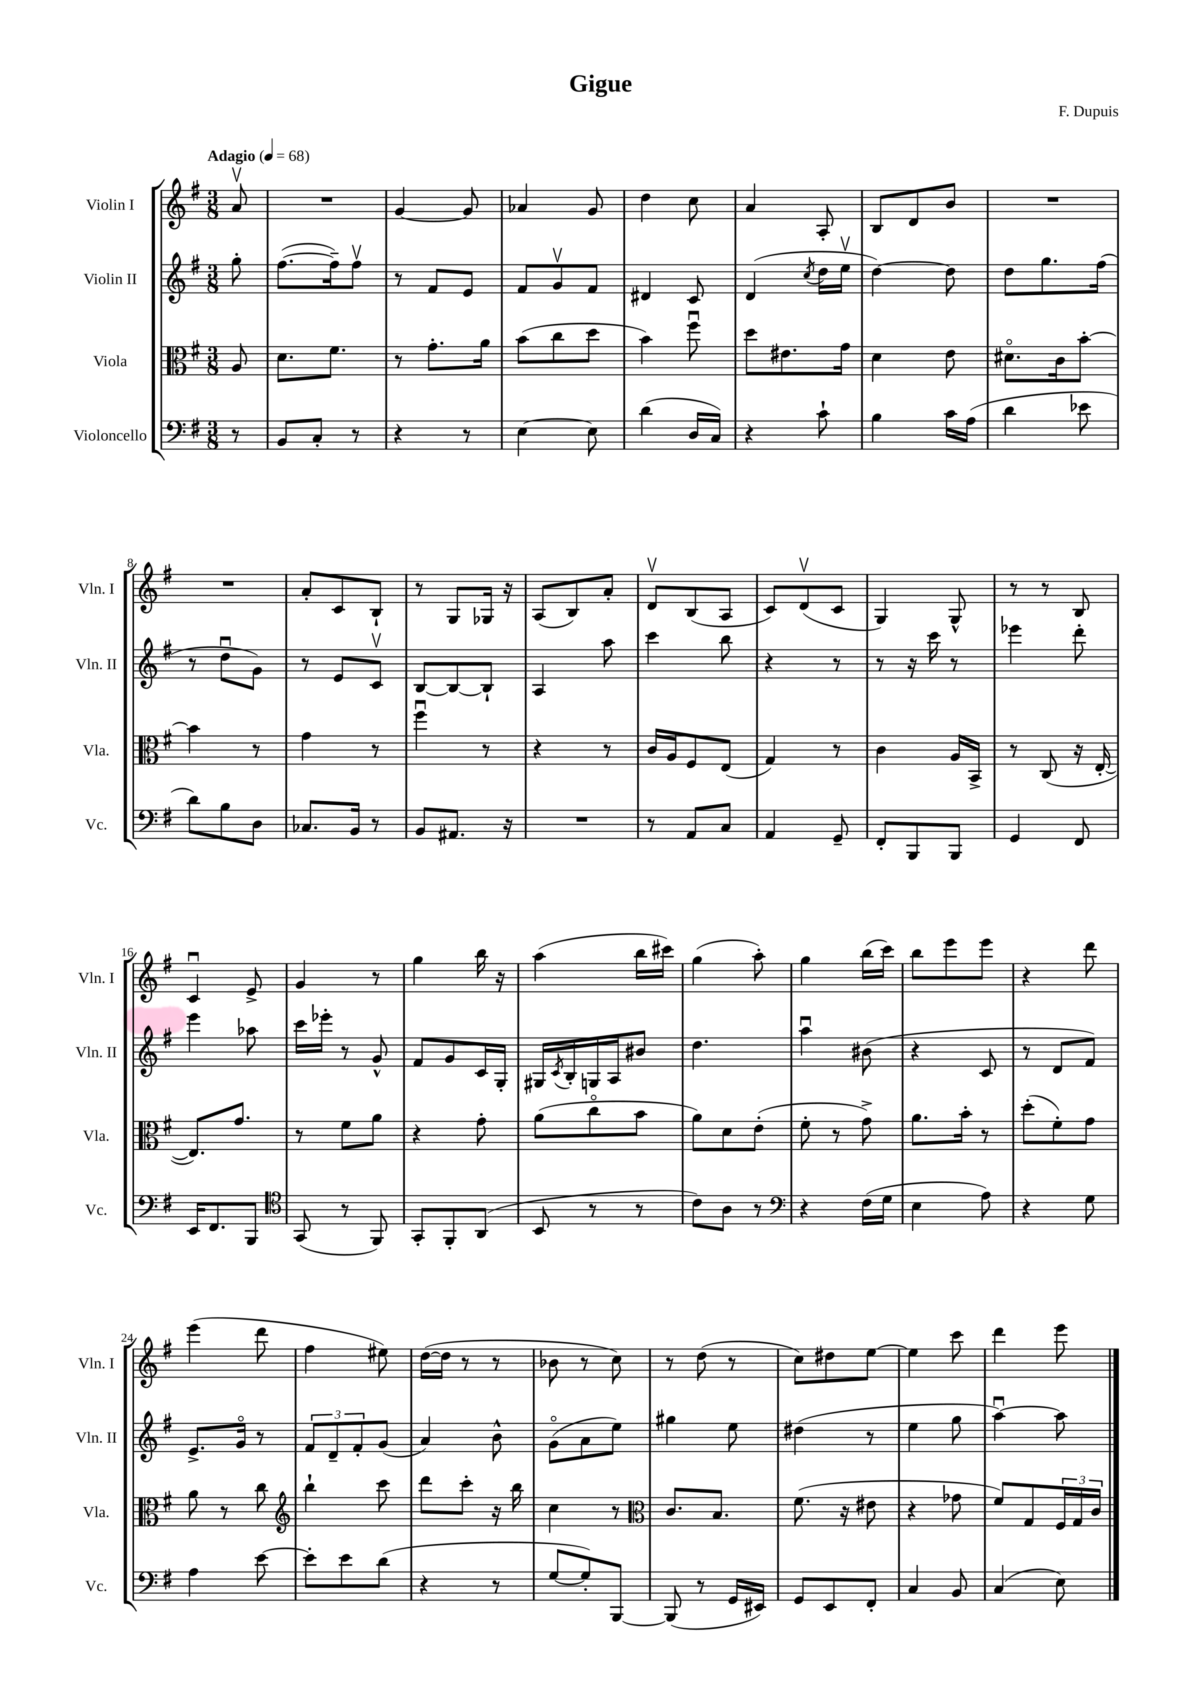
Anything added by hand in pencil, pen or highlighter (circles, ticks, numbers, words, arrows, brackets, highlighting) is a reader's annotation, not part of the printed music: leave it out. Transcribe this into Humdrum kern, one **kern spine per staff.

**kern	**kern	**kern	**kern
*part4	*part3	*part2	*part1
*staff4	*staff3	*staff2	*staff1
*I"Violoncello	*I"Viola	*I"Violin II	*I"Violin I
*I'Vc.	*I'Vla.	*I'Vln. II	*I'Vln. I
*clefF4	*clefC3	*clefG2	*clefG2
*k[f#]	*k[f#]	*k[f#]	*k[f#]
*M3/8	*M3/8	*M3/8	*M3/8
*MM68	*MM68	*MM68	*MM68
=	=	=	=
!	!	!	!LO:TX:a:B:t=Adagio
8r	8A/	8gg'\	8av/
=1	=1	=1	=1
8BB/L	8.d\L	([8.ff#\L	4.r
8C'/J	.	.	.
.	8.f#\J	16ff#~\k])	.
8r	.	8ff#v\J	.
=2	=2	=2	=2
4r	8r	8r	[4g/
.	8.g'\L	8f#/L	.
8r	.	8e/J	8g/]
.	16a\Jk	.	.
=3	=3	=3	=3
[4E\	(8b\L	8f#/L	4a-X/
.	8cc\	8gv/	.
8E\]	8dd\J	8f#/J	8g/
=4	=4	=4	=4
(4d\	4b\)	4d#X/	4dd\
16D/LL	8ff#u\	8c/	8cc\
16C/JJ)	.	.	.
=5	=5	=5	=5
4r	8dd\L	(4d/	4a/
.	8.e#X\	.	.
.	.	8qcc/	.
8c`\	.	16dd\LL	8A'/
.	16g\Jk	16eev\JJ	.
=6	=6	=6	=6
4B\	4d\	[4dd\)	8B/L
.	.	.	8d/
16c\LL	8e\	8dd\]	8b/J
(16A\JJ	.	.	.
=7	=7	=7	=7
4d\	8.d#X\L	8dd\L	4.r
.	.	8.gg\	.
.	16c\k	.	.
8e-X\	[8b'\J	.	.
.	.	(16ff#\Jk	.
!!LO:LB:g=z
=8	=8	=8	=8
8d\L)	4b\]	8r	4.r
8B\	.	8ddu\L	.
8D\J	8r	8g\J)	.
=9	=9	=9	=9
8.C-X/L	4g\	8r	8a'/L
.	.	8e/L	8c/
16BB/Jk	.	.	.
8r	8r	8cv/J	8B`/J
=10	=10	=10	=10
8BB/L	4ff#u\	[8B/L	8r
8.AA#X/J	.	8B/_	8G/L
.	8r	8B`/J]	16G-X/Jk
16r	.	.	16r
=11	=11	=11	=11
4.r	4r	4A/	(8A/L
.	.	.	8B/)
.	8r	8aa\	8a'/J
=12	=12	=12	=12
8r	16c/LL	4ccc\	8dv/L
.	16A/J	.	.
8AA/L	8F#/	.	(8B/
8C/J	(8E/J	8bb\	8A/J
=13	=13	=13	=13
4AA/	4G/)	4r	8c/L)
.	.	.	(8dv/
8GG~/	8r	8r	8c/J
=14	=14	=14	=14
8FF#'/L	4c\	8r	4G/)
8BBB/	.	16r	.
.	.	16ccc\	.
8BBB/J	16A/LL	8r	8G^^/
.	16BB^/JJ	.	.
=15	=15	=15	=15
4GG/	8r	4eee-X\	8r
.	(8C/	.	8r
8FF#/	16r	8ddd'\	8B/
.	[16E'/	.	.
!!LO:LB:g=z
=16	=16	=16	=16
16EE/KL	8.E/L])	4eee\	4cu/
8.FF#/	.	.	.
.	8.g/J	.	.
8BBB/J	.	8aa-X\	8e^/
=17	=17	=17	=17
*clefC4	*	*	*
(8GG/	8r	16ccc\LL	4g/
.	.	16eee-X'\JJ	.
8r	8f#\L	8r	.
8FF#/)	8a\J	8g^^/	8r
=18	=18	=18	=18
8GG'/L	4r	8f#/L	4gg\
8FF#'/	.	8g/	.
(8AA/J	8g'\	16c/L	16bb\
.	.	16G'/JJ	16r
=19	=19	=19	=19
8BB/	(8a\L	16G#X/LL	(4aa\
.	.	8qc/	.
.	.	16B'/	.
8r	8cc\	16Gn/	.
.	.	16A/J	.
8r	8b\J	8b#X/J	16bb\LL
.	.	.	16ccc#X\JJ)
=20	=20	=20	=20
8c\L)	8a\L)	4.dd\	(4gg\
8A\J	8d\	.	.
8r	(8e'\J	.	8aa'\)
=21	=21	=21	=21
*clefF4	*	*	*
4r	8f#'\	4aau\	4gg\
.	8r	.	.
(16F#\LL	8g^\)	(8b#X\	(16bb\LL
16G\JJ	.	.	16ccc\JJ)
=22	=22	=22	=22
4E\	8.a\L	4r	8bb\L
.	.	.	8eee\
.	16b'\Jk	.	.
8A\)	8r	8c/	8eee\J
=23	=23	=23	=23
4r	(8dd'\L	8r	4r
.	8f#'\)	8d/L	.
8G\	8g\J	8f#/J)	8ddd\
!!LO:LB:g=z
=24	=24	=24	=24
4A\	8a\	8.e^/L	(4eee\
.	8r	.	.
.	.	16g/Jk	.
[8e\	8cc\	8r	8ddd\
=25	=25	=25	=25
*	*clefG2	*	*
8e'\L]	4bb`\	12f#/L	4ff#\
.	.	12d~/	.
8e\	.	.	.
.	.	12f#'/	.
(8d\J	8ccc\	(8g/J	8ee#X\)
=26	=26	=26	=26
4r	8ddd\L	4a/)	([16dd\LL
.	.	.	16dd\JJ]
.	8ccc'\J	.	8r
8r	16r	8b^^\	8r
.	16bb\	.	.
=27	=27	=27	=27
[8G/L	4cc\	(8g\L	8b-X\
8G'/])	.	8a\	8r
[8BBB/J	8r	8ee\J)	8cc\)
=28	=28	=28	=28
*	*clefC3	*	*
(8BBB/]	8.c/L	4gg#X\	8r
8r	.	.	(8dd\
.	8.B/J	.	.
16GG/LL	.	8ee\	8r
16EE#X/JJ)	.	.	.
=29	=29	=29	=29
8GG/L	(8.f#\	(4dd#X\	8cc\L)
8EE/	.	.	8dd#X\
.	16r	.	.
8FF#'/J	8e#X\	8r	[8ee\J
=30	=30	=30	=30
4C/	4r	4ee\	4ee\]
8BB/	8g-X\	8gg\	8ccc\
=31	=31	=31	=31
(4C/	8f#/L)	[4aau\)	4ddd\
.	8G/	.	.
8E\)	24F#/L	8aa\]	8eee\
.	24G/	.	.
.	24c/JJ	.	.
==	==	==	==
*-	*-	*-	*-
